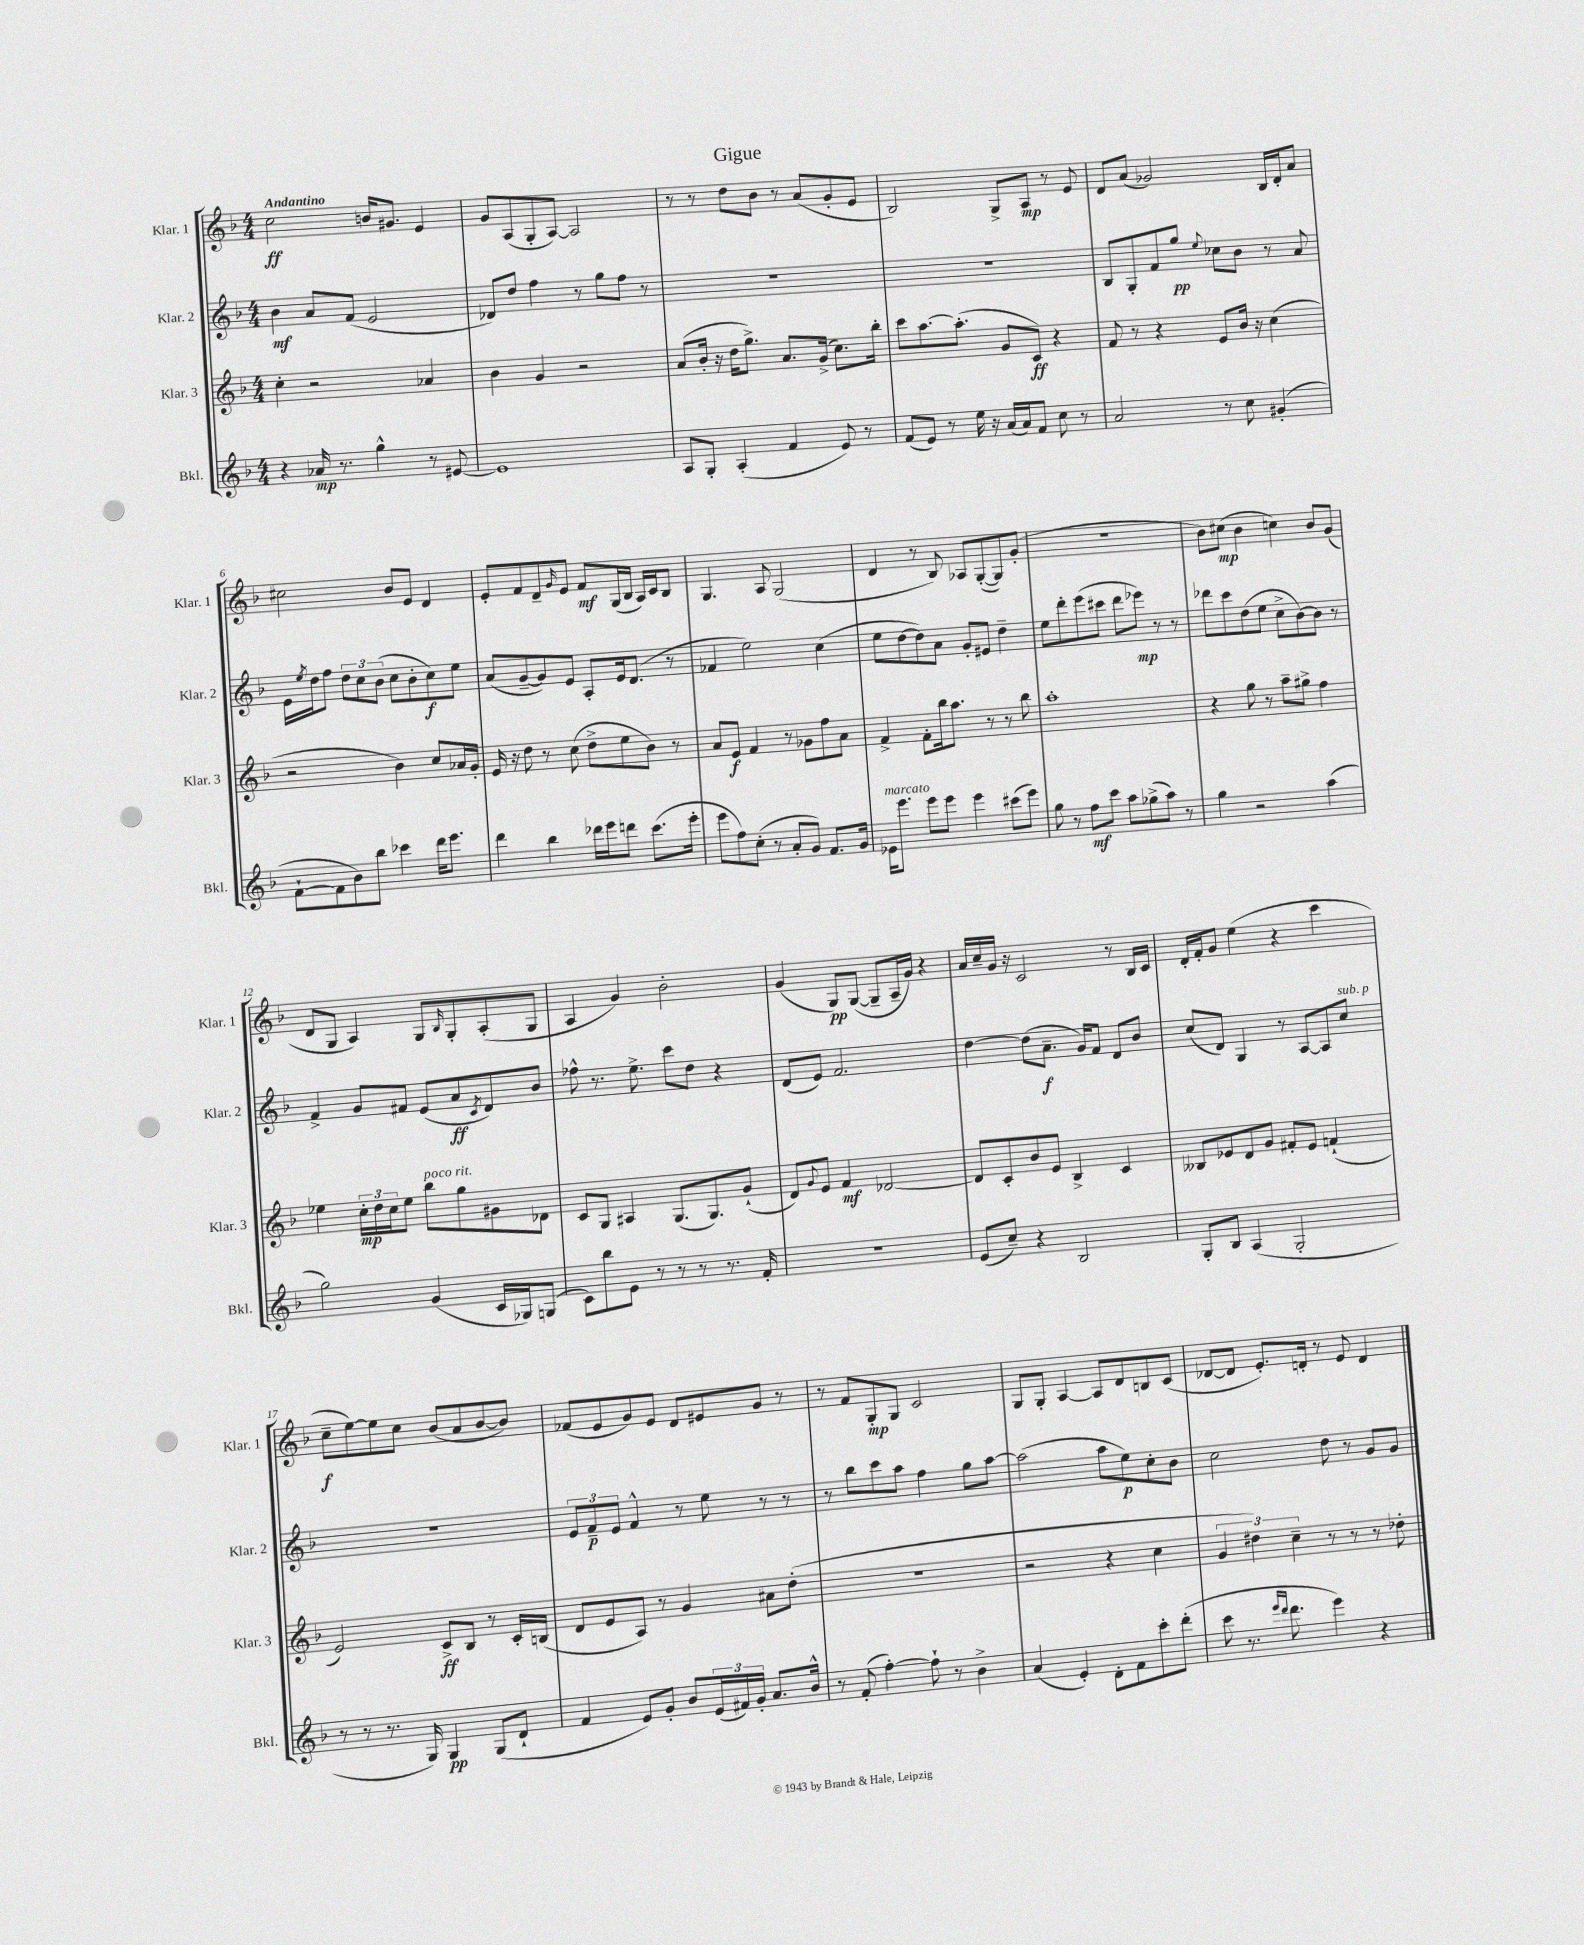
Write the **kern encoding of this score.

**kern	**dynam	**kern	**dynam	**kern	**dynam	**kern	**dynam
*part4	*part4	*part3	*part3	*part2	*part2	*part1	*part1
*staff4	*staff4	*staff3	*staff3	*staff2	*staff2	*staff1	*staff1
*I"Bkl.	*	*I"Klar. 3	*	*I"Klar. 2	*	*I"Klar. 1	*
*I'Bkl.	*	*I'Klar. 3	*	*I'Klar. 2	*	*I'Klar. 1	*
*clefG2	*	*clefG2	*	*clefG2	*	*clefG2	*
*k[b-]	*	*k[b-]	*	*k[b-]	*	*k[b-]	*
*M4/4	*	*M4/4	*	*M4/4	*	*M4/4	*
=1	=1	=1	=1	=1	=1	=1	=1
!	!	!	!	!	!	!LO:TX:a:B:t=Andantino	!
4r	.	4cc'\	.	4b-\	mf	2cc\	ff
16a-X/	mp	2r	.	8a/L	.	.	.
8.r	.	.	.	.	.	.	.
.	.	.	.	(8f/J	.	.	.
4gg^^\	.	.	.	2e/	.	16bn/KL	.
.	.	.	.	.	.	8.g#X/J	.
8r	.	4a-X/	.	.	.	4e/	.
[8e#X/	.	.	.	.	.	.	.
=2	=2	=2	=2	=2	=2	=2	=2
1e#]	.	4b-\	.	8d-X/L)	.	8g/L	.
.	.	.	.	8dd/J	.	(8A/	.
.	.	4g/	.	4ff\	.	8G'/	.
.	.	.	.	.	.	[8A/J)	.
.	.	2r	.	8r	.	2A/]	.
.	.	.	.	8gg\L	.	.	.
.	.	.	.	8ff\J	.	.	.
.	.	.	.	8r	.	.	.
=3	=3	=3	=3	=3	=3	=3	=3
8A/L	.	(8a/L	.	1r	.	8r	.
8G'/J	.	16b-'/Jk	.	.	.	8r	.
.	.	16r	.	.	.	.	.
(4A'/	.	16dd\KL	.	.	.	8dd\L	.
.	.	8.gg^\J)	.	.	.	.	.
.	.	.	.	.	.	8b-\J	.
4f/	.	8.a/L	.	.	.	8r	.
.	.	.	.	.	.	(8a/L	.
.	.	(16g^/Jk	.	.	.	.	.
8e/)	.	8.cc\L)	.	.	.	8g'/	.
8r	.	.	.	.	.	8e/J	.
.	.	16bb-'\Jk	.	.	.	.	.
=4	=4	=4	=4	=4	=4	=4	=4
(8f/L	.	8ccc\L	.	1r	.	2B-/)	.
8e/J)	.	[8.aa\	.	.	.	.	.
8r	.	.	.	.	.	.	.
.	.	(8.aa'\J]	.	.	.	.	.
16ee\	.	.	.	.	.	.	.
16r	.	.	.	.	.	.	.
(16a/LL	.	8g/L	.	.	.	8G^/L	.
16a/J)	.	.	.	.	.	.	.
8f/J	.	8c/J)	ff	.	.	8A/J	mp
8cc\	.	4r	.	.	.	8r	.
8r	.	.	.	.	.	8e/	.
=5	=5	=5	=5	=5	=5	=5	=5
2a/	.	8f/	.	8B-/L	.	8d/L	.
.	.	8r	.	8G'/	.	(8a/J	.
.	.	4r	.	8f/	.	2g-X/)	.
.	.	.	.	8gg/J	pp	.	.
.	.	.	.	8qqee/	.	.	.
8r	.	8e/L	.	8cc-X\L	.	.	.
8cc\	.	16b-/Jk	.	8b-\J	.	.	.
.	.	16r	.	.	.	.	.
(4g#X'/	.	(4cc\	.	8r	.	16B-/LL	.
.	.	.	.	.	.	16d'/J	.
.	.	.	.	8a/	.	8a/J	.
!!LO:LB:g=z
=6	=6	=6	=6	=6	=6	=6	=6
[8f`\L	.	2r	.	16e\LL	.	2cc#X\	.
.	.	.	.	8qee/	.	.	.
.	.	.	.	16dd\J	.	.	.
8f\]	.	.	.	8ff\J	.	.	.
8b-\)	.	.	.	12dd\L	.	.	.
.	.	.	.	12cc\	.	.	.
8bb-\J	.	.	.	.	.	.	.
.	.	.	.	(12b-\J	.	.	.
4ccc-X\	.	4b-\)	.	8cc\L	.	8b-/L	.
.	.	.	.	8b-'\	.	8e/J	.
16ddd\KL	.	8cc/L	.	8cc\)	f	4d/	.
8.eee\J	.	.	.	.	.	.	.
.	.	16a-X/L	.	8ee\J	.	.	.
.	.	16g'/JJ	.	.	.	.	.
=7	=7	=7	=7	=7	=7	=7	=7
4ddd\	.	16e/	.	(8a/L	.	8e'/L	.
.	.	16r	.	.	.	.	.
.	.	8dd\	.	[8g~/	.	8f/	.
4bb-\	.	8r	.	8g/])	.	8d~/	.
.	.	.	.	.	.	16qqg/	.
.	.	(8cc\	.	8e/J	.	8e/J	.
16ddd-X\LL	.	8dd^\L	.	8A'/L	.	8f/L	mf
16eee\J	.	.	.	.	.	.	.
8dddn\J	.	8ee\	.	16e/k	.	(16G/L	.
.	.	.	.	(8.d/J	.	16B-/JJ	.
(8.ccc\L	.	8b-\J)	.	.	.	16A/LL)	.
.	.	.	.	.	.	16c/J	.
.	.	8r	.	8r	.	8B-/J	.
16eee'\Jk	.	.	.	.	.	.	.
=8	=8	=8	=8	=8	=8	=8	=8
8eee\L	.	8a/L	.	4f-X/	.	4.G/	.
8ff\)	.	8e/J	f	.	.	.	.
(8cc'\J	.	4f/	.	2ee\)	.	.	.
8r	.	.	.	.	.	8A/	.
8a'/L	.	8r	.	.	.	(2G/	.
8g/J)	.	8g-X\L	.	.	.	.	.
8.f/L	.	8ff\	.	(4cc\	.	.	.
.	.	8a\J	.	.	.	.	.
16g/Jk	.	.	.	.	.	.	.
=9	=9	=9	=9	=9	=9	=9	=9
!LO:TX:a:i:t=marcato	!	!	!	!	!	!	!
16e-X\KL	.	4f^/	.	8ee\L	.	4d/	.
8.eee\J	.	.	.	.	.	.	.
.	.	.	.	[8dd\	.	.	.
8eee\L	.	8f'\L	.	8dd\])	.	8r	.
8eee\J	.	16bb-\k	.	8a\J	.	8B-/)	.
.	.	8.aa\J	.	.	.	.	.
4eee\	.	.	.	8g'/L	.	8A-X/L	.
.	.	8r	.	8e#X/J	.	([8G'/	.
(8ccc#X\L	.	8r	.	4dd~\	.	8G/])	.
8eee\J)	.	8bb-\	.	.	.	(8g'/J	.
=10	=10	=10	=10	=10	=10	=10	=10
8gg\	.	1aa'	.	8ee\L	.	1r	.
8r	.	.	.	8ddd'\	.	.	.
8ff\L	mf	.	.	(8eee\	.	.	.
8ccc\J	.	.	.	8ccc#X\J	.	.	.
8aa\L	.	.	.	8ddd\L	.	.	.
(8gg-X^\	.	.	.	8eee-X\J)	mp	.	.
8aa\J)	.	.	.	8r	.	.	.
8r	.	.	.	8r	.	.	.
=11	=11	=11	=11	=11	=11	=11	=11
4gg\	.	4r	.	8ddd-X\L	.	8b-\L)	.
.	.	.	.	8ccc\	.	(8cc#X\J	mp
2r	.	8gg\	.	(8dd\	.	4b-\	.
.	.	8r	.	8ee\J	.	.	.
.	.	8aa~\L	.	8cc^\L	.	4ccn\)	.
.	.	8gg#X^\J	.	[8b-\)	.	.	.
(4aa\	.	4ff\	.	8b-\J]	.	8b-/L	.
.	.	.	.	8r	.	(8g/J	.
!!LO:LB:g=z
=12	=12	=12	=12	=12	=12	=12	=12
2gg\)	.	4ee-X\	.	4f^/	.	8d/L	.
.	.	.	.	.	.	8G/J	.
.	.	24cc'\LL	mp	8g/L	.	4A/)	.
.	.	24dd\	.	.	.	.	.
.	.	24cc\J	.	.	.	.	.
.	.	8ee-\J	.	8f#X/J	.	.	.
!	!	!LO:TX:a:i:t=poco rit.	!	!	!	!	!
(4g/	.	8bb-\L	.	(8e/L	.	8G/L	.
.	.	.	.	.	.	16qqB-/	.
.	.	8gg\	.	8a/	ff	8G'/	.
.	.	.	.	8qc/	.	.	.
16c/LL	.	8g#X\	.	8d/)	.	(8A'/	.
16G-X/J)	.	.	.	.	.	.	.
(8Gn/J	.	8d-X\J	.	8b-/J	.	8G/J	.
=13	=13	=13	=13	=13	=13	=13	=13
8c\L)	.	8c/L	.	8ff-X^^\	.	4A/	.
8bb-\	.	8G/J	.	8.r	.	.	.
8e\J	.	4A#X/	.	.	.	4g/)	.
.	.	.	.	8.ee^\	.	.	.
8r	.	.	.	.	.	.	.
8r	.	(8.G/L	.	8ccc\L	.	2b-'\	.
8r	.	.	.	8dd\J	.	.	.
.	.	8.G/)	.	.	.	.	.
8.r	.	.	.	4r	.	.	.
.	.	(8g`/J	.	.	.	.	.
16f'/	.	.	.	.	.	.	.
=14	=14	=14	=14	=14	=14	=14	=14
1r	.	8d/L)	.	(8d/L	.	(4g/	.
.	.	8qqg/	.	.	.	.	.
.	.	8e/J	.	8e/J)	.	.	.
.	.	4f/	mf	2.f/	.	8G/L)	pp
.	.	.	.	.	.	([8G/J	.
.	.	[2d-X/	.	.	.	8G~/L]	.
.	.	.	.	.	.	16A~/L	.
.	.	.	.	.	.	16g/JJ)	.
.	.	.	.	.	.	4r	.
=15	=15	=15	=15	=15	=15	=15	=15
(8e/L	.	8d-/L]	.	[4dd\	.	16a/LL	.
.	.	.	.	.	.	16cc~/	.
8cc~/J)	.	8c'/	.	.	.	16g/JJ	.
.	.	.	.	.	.	16r	.
4r	.	8b-/	.	(8dd\L]	.	2c/	.
.	.	8e/J	.	8.a~\J	f	.	.
2B-/	.	4B-^/	.	.	.	.	.
.	.	.	.	16g/KL)	.	.	.
.	.	.	.	8f/J	.	.	.
.	.	4c/	.	8d/L	.	8r	.
.	.	.	.	8b-/J	.	16B-/LL	.
.	.	.	.	.	.	16c/JJ	.
=16	=16	=16	=16	=16	=16	=16	=16
8G'/L	.	8B--X/L	.	(8cc/L	.	16d'/LL	.
.	.	.	.	.	.	16f'/J	.
8B-/J	.	8e-X/	.	8d/J)	.	8g/J	.
(4A/	.	8d/	.	4G/	.	(4ee\	.
.	.	8g/J	.	.	.	.	.
2G'/	.	8f#X'/L	.	8r	.	4r	.
.	.	8e-/J	.	[8A/L	.	.	.
.	.	(4fn`/	.	8A/]	.	4ccc\	.
!	!	!	!	!LO:TX:a:i:t=sub. p	!	!	!
.	.	.	.	8cc/J	.	.	.
!!LO:LB:g=z
=17	=17	=17	=17	=17	=17	=17	=17
8r	.	2e/)	.	1r	.	8cc~\L	f
8r	.	.	.	.	.	[8ee\)	.
8.r	.	.	.	.	.	8ee\]	.
.	.	.	.	.	.	8cc\J	.
16G/)	.	.	.	.	.	.	.
4G/	pp	8c^/L	ff	.	.	(8b-/L	.
.	.	8B-/J	.	.	.	8a/	.
(8G/L	.	8r	.	.	.	[8b-/	.
8d`/J	.	16c'/LL	.	.	.	8b-/J])	.
.	.	(16Bn/JJ	.	.	.	.	.
=18	=18	=18	=18	=18	=18	=18	=18
4f/	.	8d/L	.	12e/L	.	(8f-X/L	.
.	.	.	.	12f~/	p	.	.
.	.	8e/	.	.	.	8e/	.
.	.	.	.	12e/J	.	.	.
8e/L)	.	8A/J)	.	4f^^/	.	8g/)	.
8g'/J	.	8r	.	.	.	8e/J	.
8b-/L	.	4g/	.	8r	.	8d/L	.
(24e/L	.	.	.	8ee\	.	8e#X/	.
24f#X/)	.	.	.	.	.	.	.
24g'/JJ	.	.	.	.	.	.	.
8.a/L	.	8a#X\L	.	8r	.	8g/J	.
.	.	(8dd'\J	.	8r	.	8r	.
16b-^^/Jk	.	.	.	.	.	.	.
=19	=19	=19	=19	=19	=19	=19	=19
8r	.	1r	.	8r	.	8r	.
(8f'/	.	.	.	8bb-\L	.	8f/L	.
[4ff'\)	.	.	.	8ccc\	.	8G'/	mp
.	.	.	.	8aa\J	.	8G/J	.
8ff`\]	.	.	.	4ff\	.	2c/	.
8r	.	.	.	.	.	.	.
4b-^\	.	.	.	8gg\L	.	.	.
.	.	.	.	[8aa\J	.	.	.
=20	=20	=20	=20	=20	=20	=20	=20
(4a/	.	2r	.	(2aa\]	.	8G/L	.
.	.	.	.	.	.	8G'/J	.
4e'/)	.	.	.	.	.	[4A/	.
8d'\L	.	4r	.	8aa\L	.	8A/L]	.
8f\	.	.	.	8ee\)	p	8d/	.
8ccc'\	.	4cc\	.	8cc'\	.	8Bn/	.
(8ddd'\J	.	.	.	8b-\J	.	(8c/J	.
=21	=21	=21	=21	=21	=21	=21	=21
8ccc\	.	6g/	.	2cc\	.	[8d-X/L	.
8.r	.	.	.	.	.	8d-/J]	.
.	.	6dd#X\)	.	.	.	.	.
.	.	.	.	.	.	8.e'/L)	.
16qqeee/LL	.	.	.	.	.	.	.
16qqddd/JJ	.	.	.	.	.	.	.
8.ddd\	.	.	.	.	.	.	.
.	.	6cc~\	.	.	.	.	.
.	.	.	.	.	.	16dn'/Jk	.
4eee\)	.	8r	.	8dd\	.	8r	.
.	.	8r	.	8r	.	8e/	.
4r	.	8r	.	8g/L	.	4d/	.
.	.	8dd-X'\	.	8g/J	.	.	.
==	==	==	==	==	==	==	==
*-	*-	*-	*-	*-	*-	*-	*-
